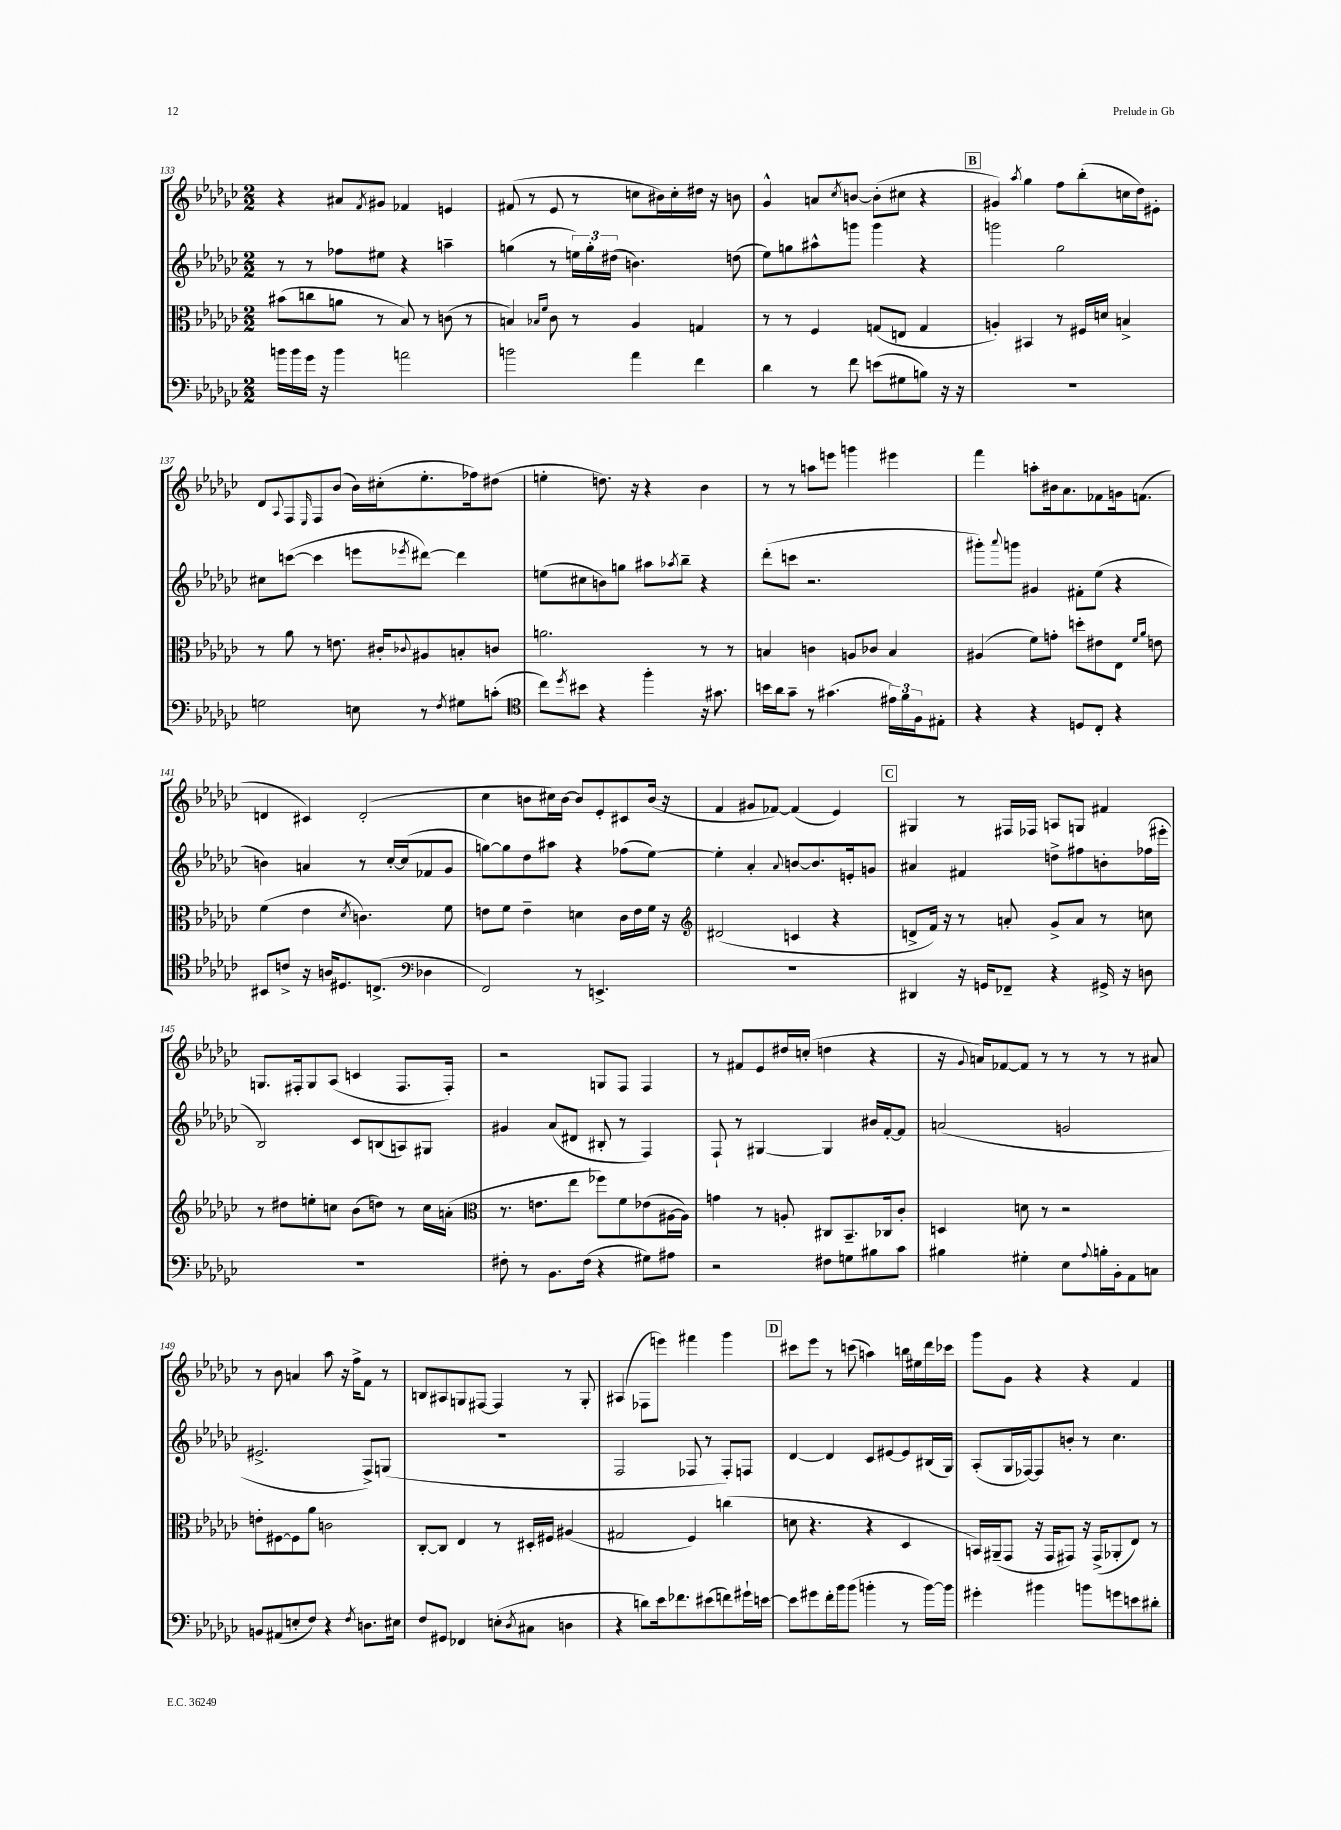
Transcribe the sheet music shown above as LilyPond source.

<<
\new StaffGroup <<
\new Staff = "s0" {
    \clef treble \key ges \major \numericTimeSignature \time 2/2
    r4 ais'8 \acciaccatura { f'8 } gis'8 fes'4 e'4 |
    fis'8( r8 ees'8 r8 c''8 bis'16) c''16-. dis''16 r16 b'8 |
    ges'4-^ a'8 \acciaccatura { ces''8 } b'8~ b'8-.( cis''8 r4 |
    \mark \markup { \box "B" } gis'4) \acciaccatura { aes''8 } ges''4 f''8 bes''8-.( c''16 des''16) eis'8-. |
    des'8 \appoggiatura { aes8 } f8 \grace { ees16 } f8 bes'8( bes'16) cis''16-.( ees''8.-. fes''16) dis''8( |
    e''4-. d''8.) r16 r4 bes'4 |
    r8 r8 a''8 e'''8 g'''4 eis'''4 |
    f'''4 a''8-. bis'16 aes'8. fes'8 g'16 f'8.( |
    d'4 cis'4) d'2-.( |
    ces''4 b'8 cis''16) b'16~ b'8 ees'8-. cis'8 b'16( r16 |
    f'4 gis'8 fes'8~) fes'4( ees'4) |
    \mark \markup { \box "C" } gis4 r8 fis16 fes16 a8 g8 fis'4 |
    g8. fis16-. g8 aes8( c'4 fis8. fis16-.) |
    r2 g8 f8 f4 |
    r8 fis'8 ees'8 dis''16 c''16-.( d''4 r4 |
    r16 \appoggiatura { ges'8 } a'16) fes'8~ fes'8 r8 r8 r8 r8 ais'8 |
    r8 bes'8 a'4 aes''8 r16 f''16-> f'8 r8 |
    b8 ais8 g8 fis8~ fis4 r8 g8-. |
    ais4( fes8 e'''8) fis'''4 ges'''4 |
    \mark \markup { \box "D" } cis'''8 ees'''8 r8 c'''8( a''4) b''16 eis''16 des'''16 ces'''16 |
    ges'''8 ges'8 r4 r4 f'4 \bar "|." |
}
\new Staff = "s1" {
    \clef treble \key ges \major \numericTimeSignature \time 2/2
    r8 r8 fes''8 eis''8 r4 a''4-- |
    g''4( r8 \tuplet 3/2 { e''16) g''16-. dis''16( } b'4.) d''8( |
    ees''8) g''8 ais''8-^ g'''8 g'''4 r4 |
    \mark \markup { \box "B" } g'''2 ges''2 |
    cis''8 c'''8~( c'''4 e'''8 \acciaccatura { ees'''8 } dis'''8~) dis'''4 |
    e''8( cis''8 b'8) g''8 ais''8 \acciaccatura { aes''8 } bes''8-- r4 |
    des'''8-.( c'''8 r2. |
    gis'''8-.) \appoggiatura { aes'''8 } g'''8 gis'4 fis'8-. ees''8( r4 |
    b'4) a'4 r8 ces''16~-. ces''16( fes'8 ges'8 |
    g''8~) g''8 des''8 ais''8 r4 fes''8( ees''8~) |
    ees''4-. aes'4-. \appoggiatura { aes'8 } b'8~ b'8. e'16-. g'8 |
    \mark \markup { \box "C" } ais'4 fis'4 d''8-> fis''8 b'8-. fes''16( eis'''16-. |
    bes2) ces'8 b8( a8) gis8 |
    gis'4 aes'8( dis'8 bis8-. r8 f4) |
    f8-! r8 gis4~ gis4 bis'16 f'16~-. f'8 |
    a'2( g'2 |
    eis'2.-> f8->) g8( |
    R1 |
    f2 fes8 r8 fes8-.) f8 |
    \mark \markup { \box "D" } des'4~ des'4 ces'8 eis'8~ eis'8 bis16( ges16) |
    aes8-.( ges16 fes16~) fes8 b'8-. r8 ces''4. \bar "|." |
}
\new Staff = "s2" {
    \clef alto \key ges \major \numericTimeSignature \time 2/2
    bis'8( c''8 a'8 r8 bes8) r8 c'8( r8 |
    b4) \grace { bes16 f'16 } ces'8 r8 aes4 g4 |
    r8 r8 f4 g8( e8 g4 |
    \mark \markup { \box "B" } a4-.) bis,4 r8 fis16 d'16 b4-> |
    r8 aes'8 r8 e'8. cis'16-. \appoggiatura { ces'8 } ais8 b8-. c'8 |
    a'2. r8 r8 |
    b4 c'4 a8 ces'8 b4 |
    ais4( f'8) g'8-. d''8-. eis'8 ees8 \grace { f'16 aes'16 } e'8 |
    f'4( ees'4 \acciaccatura { des'8 } c'4.) f'8 |
    e'8 f'8 e'4-- d'4 ces'16 e'16 f'16 r16 |
    \clef treble dis'2( c'4 r4 |
    \mark \markup { \box "C" } d'8-> f'16) r16 r8 a'8-. ges'8-> a'8 r8 c''8 |
    r8 dis''8 e''8-. c''8 bes'8( d''8) r8 c''16 a'16-.( |
    \clef alto r8. e'8. ees''8 fes''8) f'8 ees'8( ais16~ ais16) |
    g'4 r8 a8-. cis8 bes,8.-- ces16 ces'8-. |
    d4 d'8 r8 r2 |
    e'8-. fis8~ fis8 aes'8 c'2 |
    ces8~-. ces8 ees4 r8 dis16-. fis16 ais4( |
    gis2 f4) c''4( |
    \mark \markup { \box "D" } d'8 r4. r4 des4 |
    b,16) ais,16--( ges,8 r16 ges,16 gis,8) r16 gis,16->( aes,8-. ees8) r8 \bar "|." |
}
\new Staff = "s3" {
    \clef bass \key ges \major \numericTimeSignature \time 2/2
    b'16 b'16 ges'16 r16 b'4 a'2 |
    b'2 aes'4 f'4 |
    des'4 r8 f'8 e'8( gis8 b8) r16 r16 |
    \mark \markup { \box "B" } R1 |
    g2 e8 r8 \acciaccatura { f8 } gis8 c'8-.( |
    \clef tenor ces''8) \acciaccatura { des''8 } bis'8 r4 f''4-. r16 gis'8. |
    b'16 aes'16 ges'8-- r8 gis'4.( \tuplet 3/2 { eis'16) f'16 f16 } eis8-. |
    r4 r4 d8 ces8-. r4 |
    bis,8 c'8-> r16 a16 dis8. c8.->( \clef bass des4 |
    f,2) r8 e,4.-> |
    R1 |
    \mark \markup { \box "C" } dis,4 r16 g,16 fes,8-- r4 gis,16-> r16 d8 |
    R1 |
    fis8-. r8 bes,8. fis16( r4 gis8) ais8 |
    r2 fis8 g8 bis8 ces'8 |
    bis4 gis4-. ees8 \appoggiatura { aes8 } b16-. bes,16-. aes,8 c8 |
    b,8 ais,8( e8-. f8) r4 \acciaccatura { f8 } d8. eis16 |
    f8 gis,8 fes,4 e8-.( \acciaccatura { des8 } cis8 d4 |
    r4 d'8) ees'16 fes'8. eis'8( f'8) gis'16-! e'16~ |
    \mark \markup { \box "D" } e'8 gis'8 f'16-. bes'16 bes'8( b'4-. r8 b'16~) b'16 |
    gis'4-. bis'4 b'8 g'8 e'8 dis'8-. \bar "|." |
}
>>
>>
\layout { \context { \Score currentBarNumber = #133 } }
